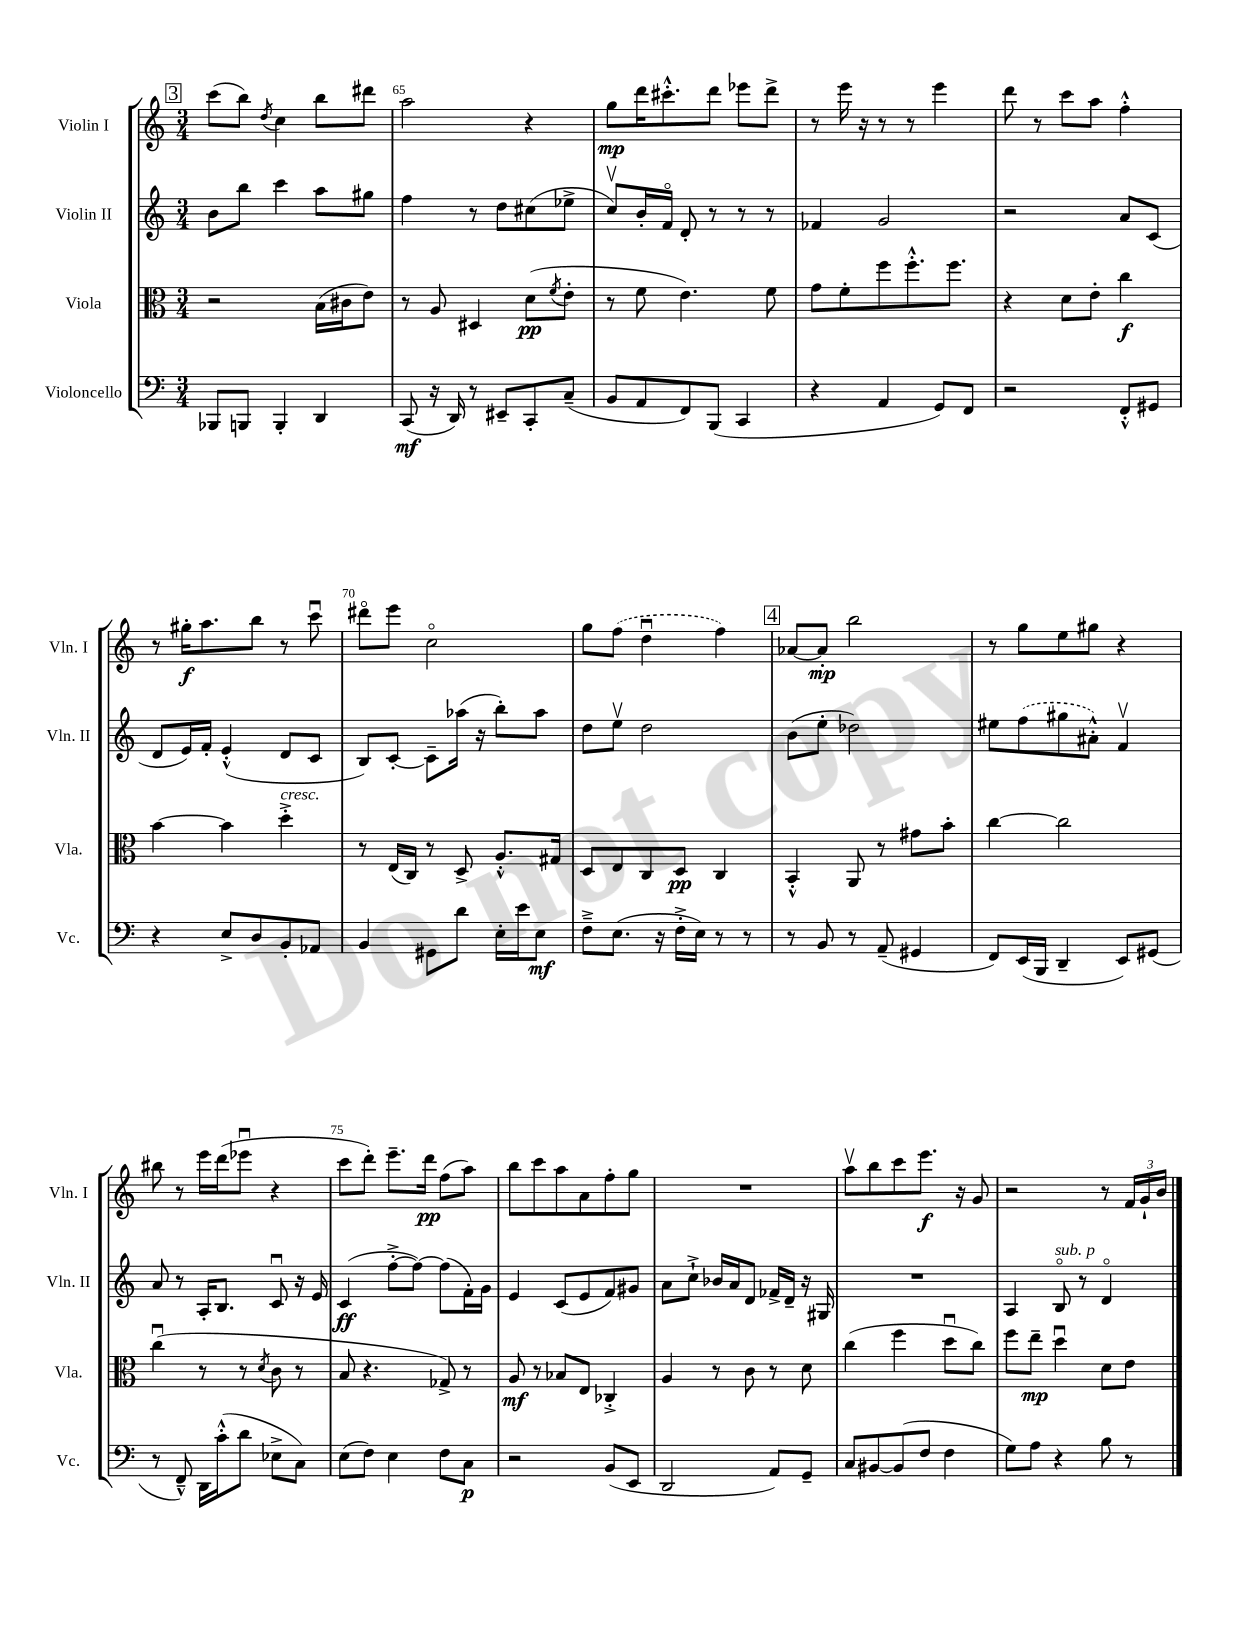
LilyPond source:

<<
\new StaffGroup <<
\new Staff = "s0" \with { instrumentName = "Violin I" shortInstrumentName = "Vln. I" } {
    \clef treble \key c \major \numericTimeSignature \time 3/4
    \mark \markup { \box "3" } c'''8( b''8) \acciaccatura { d''8 } c''4 b''8 dis'''8 |
    a''2 r4 |
    g''8\mp d'''16 cis'''8.-.-^ d'''8 ees'''8 d'''8-> |
    r8 e'''16 r16 r8 r8 e'''4 |
    d'''8 r8 c'''8 a''8 f''4-.-^ |
    r8 gis''16-.\f a''8. b''8 r8 c'''8\downbow |
    dis'''8\flageolet e'''8 c''2\flageolet |
    g''8 \once \slurDashed f''8( d''4\downbow f''4) |
    \mark \markup { \box "4" } aes'8~ aes'8-.\mp b''2 |
    r8 g''8 e''8 gis''8 r4 |
    bis''8 r8 e'''16 d'''16( ees'''8\downbow r4 |
    c'''8 d'''8-.) e'''8.-- d'''16\pp f''8( a''8) |
    b''8 c'''8 a''8 a'8 f''8-. g''8 |
    R2. |
    a''8\upbow b''8 c'''8 e'''8.\f r16 g'8 |
    r2 r8 \tuplet 3/2 { f'16 g'16-! b'16 } \bar "|." |
}
\new Staff = "s1" \with { instrumentName = "Violin II" shortInstrumentName = "Vln. II" } {
    \clef treble \key c \major \numericTimeSignature \time 3/4
    \mark \markup { \box "3" } b'8 b''8 c'''4 a''8 gis''8 |
    f''4 r8 d''8 cis''8( ees''8-> |
    c''8\upbow) b'16-. f'16\flageolet d'8-. r8 r8 r8 |
    fes'4 g'2 |
    r2 a'8 c'8( |
    d'8 e'16) f'16-. e'4-.-^( d'8 c'8 |
    b8) c'8~-. c'8-- aes''16( r16 b''8-.) aes''8 |
    d''8 e''8\upbow d''2 |
    \mark \markup { \box "4" } b'8( e''8-. des''2) |
    eis''8 \once \slurDashed f''8( gis''8 ais'8-.-^) f'4\upbow |
    a'8 r8 a16-. b8. c'8\downbow r16 e'16 |
    c'4\ff( f''8~-.-> f''8~) f''8( f'16-.) g'16 |
    e'4 c'8( e'8 f'8) gis'8 |
    a'8 c''8-!-> bes'16 a'16 d'8 fes'16-> d'16-- r16 gis16 |
    R2. |
    a4 b8\flageolet^\markup { \italic "sub. p" } r8 d'4\flageolet \bar "|." |
}
\new Staff = "s2" \with { instrumentName = "Viola" shortInstrumentName = "Vla." } {
    \clef alto \key c \major \numericTimeSignature \time 3/4
    \mark \markup { \box "3" } r2 b16( cis'16 e'8) |
    r8 a8 dis4 d'8\pp( \acciaccatura { f'8 } e'8-. |
    r8 f'8 e'4.) f'8 |
    g'8 f'8-. f''8 f''8.-.-^ f''8. |
    r4 d'8 e'8-. c''4\f |
    b'4~ b'4 d''4-.->^\markup { \italic "cresc." } |
    r8 e16( c16) r8 d8-> a8.-.-^ gis16 |
    d8 e8 c8 d8\pp c4 |
    \mark \markup { \box "4" } b,4-.-^ a,8 r8 gis'8 b'8-. |
    c''4~ c''2 |
    c''4\downbow( r8 r8 \acciaccatura { d'8 } c'8 r8 |
    b8 r4. ges8->) r8 |
    a8\mf r8 bes8 e8 ces4-.-> |
    a4 r8 c'8 r8 d'8 |
    c''4( f''4 d''8\downbow c''8) |
    f''8 e''8--\mp d''4\downbow d'8 e'8 \bar "|." |
}
\new Staff = "s3" \with { instrumentName = "Violoncello" shortInstrumentName = "Vc." } {
    \clef bass \key c \major \numericTimeSignature \time 3/4
    \mark \markup { \box "3" } bes,,8 b,,8 b,,4-. d,4 |
    c,8\mf( r16 d,16) r8 eis,8-- c,8-. c8--( |
    b,8 a,8 f,8) b,,8( c,4 |
    r4 a,4 g,8) f,8 |
    r2 f,8-.-^ gis,8 |
    r4 e8-> d8 b,8-. aes,8 |
    b,4 gis,8 d'8 e16-. e'16 e8\mf |
    f8---> e8.( r16 f16-.-> e16) r8 r8 |
    \mark \markup { \box "4" } r8 b,8 r8 a,8--( gis,4 |
    f,8) e,16( b,,16 d,4-- e,8) gis,8( |
    r8 f,8---^) d,16 c'16-.-^( d'8 ees8-> c8) |
    e8( f8) e4 f8 c8\p |
    r2 b,8( e,8 |
    d,2 a,8) g,8-- |
    c8 bis,8~ bis,8( f8 f4 |
    g8) a8 r4 b8 r8 \bar "|." |
}
>>
>>
\layout { \context { \Score currentBarNumber = #64 \override BarNumber.break-visibility = ##(#f #t #t) barNumberVisibility = #(every-nth-bar-number-visible 5) } }
